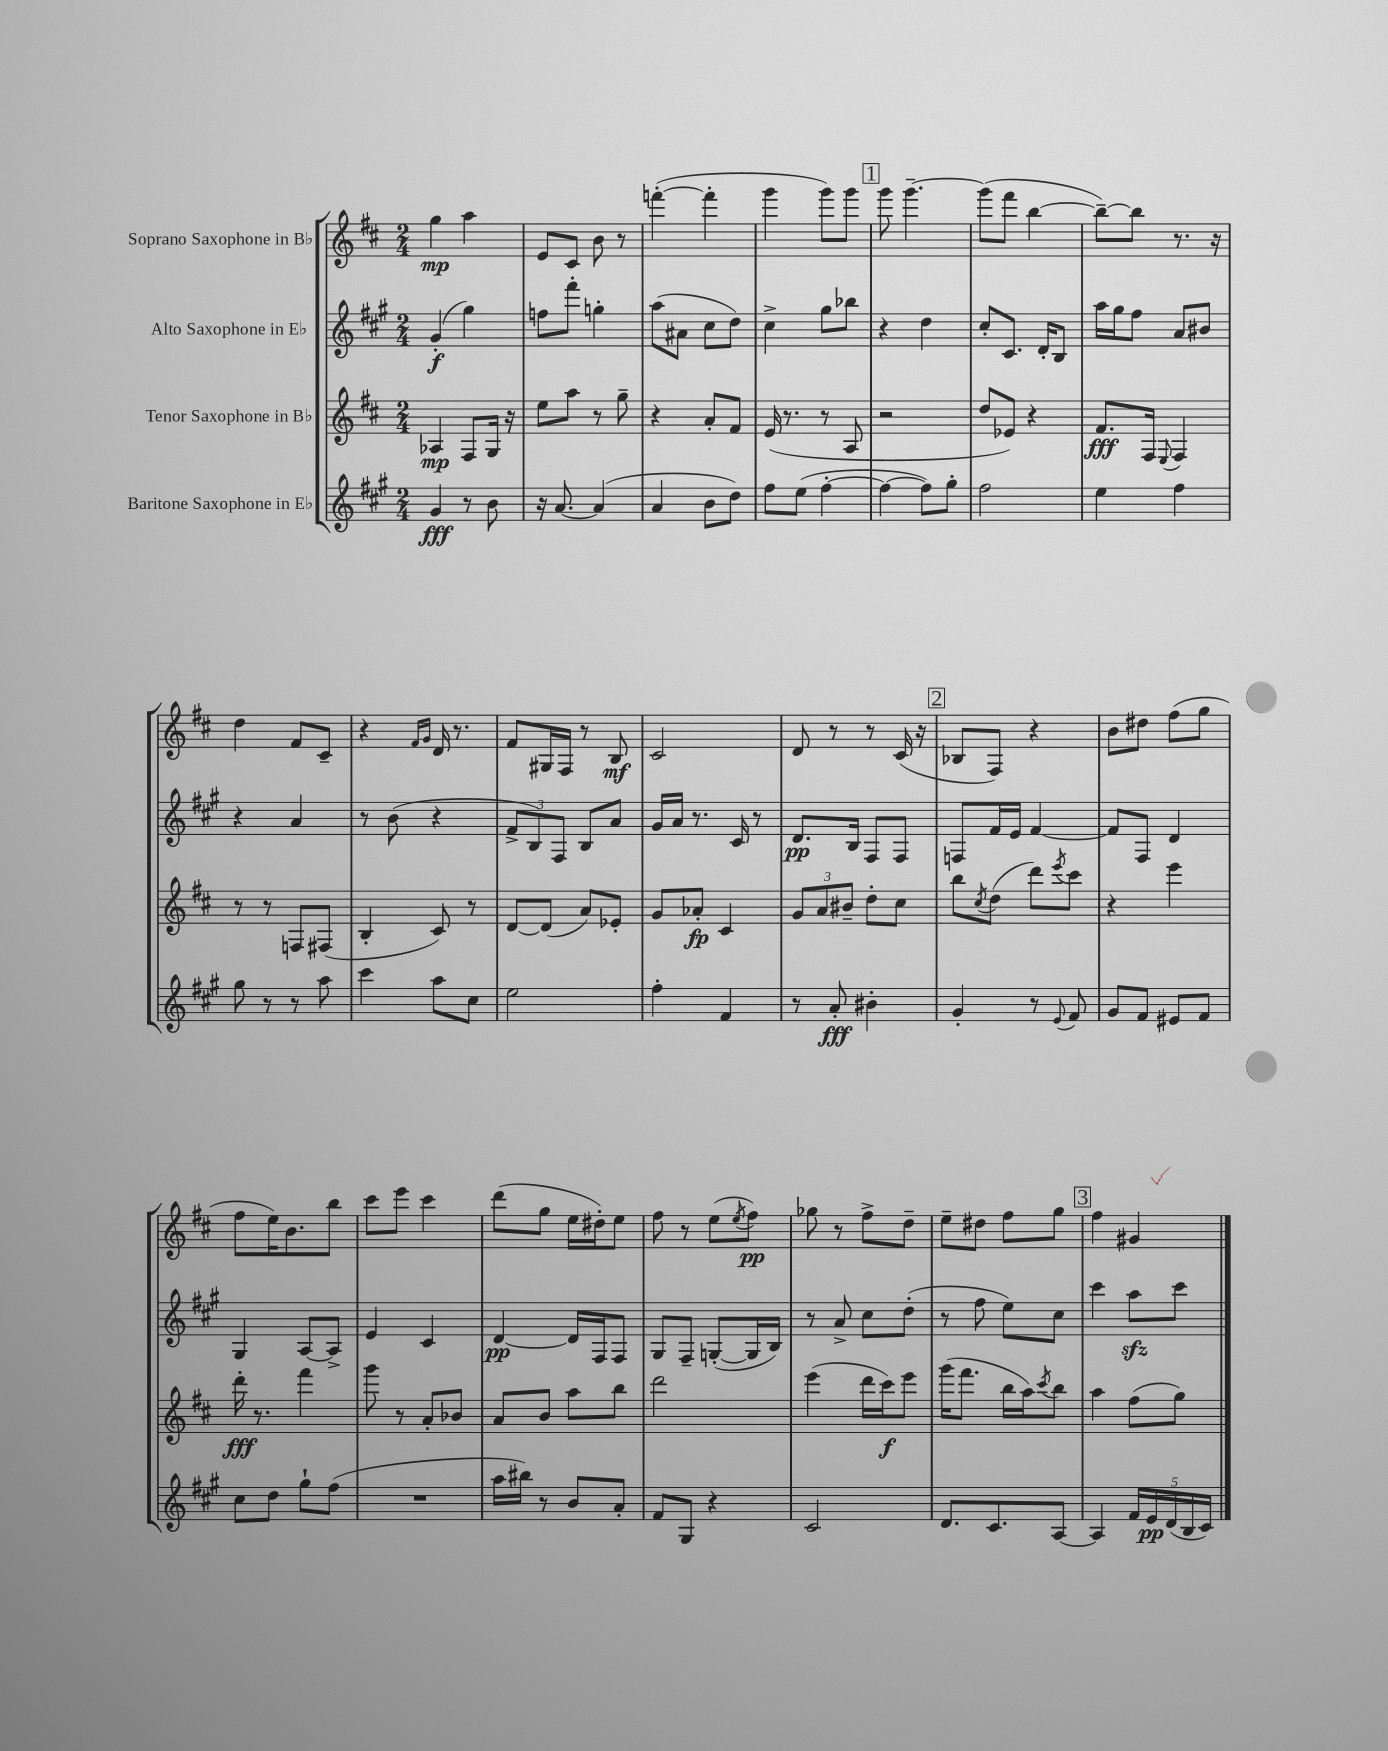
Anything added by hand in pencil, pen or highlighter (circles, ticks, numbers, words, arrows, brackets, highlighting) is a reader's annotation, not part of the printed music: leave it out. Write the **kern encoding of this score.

**kern	**dynam	**kern	**dynam	**kern	**dynam	**kern	**dynam
*part4	*part4	*part3	*part3	*part2	*part2	*part1	*part1
*staff4	*staff4	*staff3	*staff3	*staff2	*staff2	*staff1	*staff1
*I"Baritone Saxophone in E♭	*	*I"Tenor Saxophone in B♭	*	*I"Alto Saxophone in E♭	*	*I"Soprano Saxophone in B♭	*
*clefG2	*	*clefG2	*	*clefG2	*	*clefG2	*
*k[f#c#g#]	*	*k[f#c#]	*	*k[f#c#g#]	*	*k[f#c#]	*
*M2/4	*	*M2/4	*	*M2/4	*	*M2/4	*
=1	=1	=1	=1	=1	=1	=1	=1
4g#/	fff	4A-X/	mp	(4g#'/	f	4gg\	mp
8r	.	8F#/L	.	4gg#\)	.	4aa\	.
8b\	.	16G/Jk	.	.	.	.	.
.	.	16r	.	.	.	.	.
=2	=2	=2	=2	=2	=2	=2	=2
16r	.	8ee\L	.	8ffn\L	.	8e/L	.
[8.a/	.	.	.	.	.	.	.
.	.	8aa\J	.	8fff#'\J	.	8c#/J	.
(4a/]	.	8r	.	4ggn'\	.	8b\	.
.	.	8gg~\	.	.	.	8r	.
=3	=3	=3	=3	=3	=3	=3	=3
4a/	.	4r	.	(8aa\L	.	([4fffn'\	.
.	.	.	.	8a#X\J	.	.	.
8b\L	.	8a'/L	.	8cc#\L	.	4fff'\]	.
8dd\J)	.	8f#/J	.	8dd\J)	.	.	.
=4	=4	=4	=4	=4	=4	=4	=4
8ff#\L	.	(16e/	.	4cc#^\	.	4ggg\	.
.	.	8.r	.	.	.	.	.
(8ee\J	.	.	.	.	.	.	.
[4ff#'\	.	8r	.	8gg#\L	.	8ggg\L)	.
.	.	8A/	.	8bb-X\J	.	8ggg\J	.
!!LO:REH:place=s1:t=1
=5	=5	=5	=5	=5	=5	=5	=5
4ff#\_	.	2r	.	4r	.	8ggg\	.
.	.	.	.	.	.	[4.ggg~\	.
8ff#\L])	.	.	.	4dd\	.	.	.
8gg#'\J	.	.	.	.	.	.	.
=6	=6	=6	=6	=6	=6	=6	=6
2ff#\	.	8dd/L	.	8cc#'/L	.	(8ggg\L]	.
.	.	8e-X/J)	.	8.c#/J	.	8fff#\J	.
.	.	4r	.	.	.	[4bb\	.
.	.	.	.	16d'/KL	.	.	.
.	.	.	.	8B/J	.	.	.
=7	=7	=7	=7	=7	=7	=7	=7
4ee\	.	8.f#/L	fff	16aa\LL	.	8bb~\L_)	.
.	.	.	.	16gg#\J	.	.	.
.	.	.	.	8ff#\J	.	8bb\J]	.
.	.	16F#/Jk	.	.	.	.	.
.	.	8qqE/	.	.	.	.	.
4ff#\	.	4F#/	.	8a/L	.	8.r	.
.	.	.	.	8b#X/J	.	.	.
.	.	.	.	.	.	16r	.
!!LO:LB:g=z
=8	=8	=8	=8	=8	=8	=8	=8
8gg#\	.	8r	.	4r	.	4dd\	.
8r	.	8r	.	.	.	.	.
8r	.	8Fn/L	.	4a/	.	8f#/L	.
8aa\	.	(8F#X/J	.	.	.	8c#~/J	.
=9	=9	=9	=9	=9	=9	=9	=9
4ccc#\	.	4B'/	.	8r	.	4r	.
.	.	.	.	(8b\	.	.	.
.	.	.	.	.	.	16qqf#/LL	.
.	.	.	.	.	.	16qqg/JJ	.
8aa\L	.	8c#/)	.	4r	.	16d/	.
.	.	.	.	.	.	8.r	.
8cc#\J	.	8r	.	.	.	.	.
=10	=10	=10	=10	=10	=10	=10	=10
2ee\	.	[8d/L	.	12f#^/L	.	8f#/L	.
.	.	.	.	12B/)	.	.	.
.	.	(8d/J]	.	.	.	16G#X/L	.
.	.	.	.	12F#/J	.	.	.
.	.	.	.	.	.	16F#/JJ	.
.	.	8a/L)	.	8B/L	.	8r	.
.	.	8e-X'/J	.	8a/J	.	8B/	mf
=11	=11	=11	=11	=11	=11	=11	=11
4ff#'\	.	8g/L	.	16g#/LL	.	2c#/	.
.	.	.	.	16a/JJ	.	.	.
.	.	8a-X'/J	fp	8.r	.	.	.
4f#/	.	4c#/	.	.	.	.	.
.	.	.	.	16c#/	.	.	.
.	.	.	.	8r	.	.	.
=12	=12	=12	=12	=12	=12	=12	=12
8r	.	12g/L	.	8.d/L	pp	8d/	.
.	.	12a/	.	.	.	.	.
8a'/	fff	.	.	.	.	8r	.
.	.	12b#X~/J	.	.	.	.	.
.	.	.	.	16B/Jk	.	.	.
4b#X'\	.	8dd'\L	.	8F#/L	.	8r	.
.	.	8cc#\J	.	8F#/J	.	(16c#/	.
.	.	.	.	.	.	16r	.
!!LO:REH:place=s1:t=2
=13	=13	=13	=13	=13	=13	=13	=13
4g#'/	.	8bb\L	.	8Fn/L	.	8B-X/L	.
.	.	8qcc#/	.	.	.	.	.
.	.	(8dd\J	.	16f#/L	.	8F#/J)	.
.	.	.	.	16e/JJ	.	.	.
8r	.	8ddd\L)	.	[4f#/	.	4r	.
8qqe/	.	8qeee/	.	.	.	.	.
8f#/	.	8ccc#\J	.	.	.	.	.
=14	=14	=14	=14	=14	=14	=14	=14
8g#/L	.	4r	.	8f#/L]	.	8b\L	.
8f#/J	.	.	.	8F#/J	.	8dd#X\J	.
8e#X/L	.	4eee\	.	4d/	.	(8ff#\L	.
8f#/J	.	.	.	.	.	8gg\J	.
!!LO:LB:g=z
=15	=15	=15	=15	=15	=15	=15	=15
8cc#\L	.	16ddd'\	fff	4G#/	.	8ff#\L	.
.	.	8.r	.	.	.	.	.
8dd\J	.	.	.	.	.	16ee\K)	.
.	.	.	.	.	.	8.b\	.
8gg#`\L	.	4fff#\	.	[8A/L	.	.	.
(8ff#\J	.	.	.	8A^/J]	.	8bb\J	.
=16	=16	=16	=16	=16	=16	=16	=16
2r	.	8ggg\	.	4e/	.	8ccc#\L	.
.	.	8r	.	.	.	8eee\J	.
.	.	8a'/L	.	4c#/	.	4ccc#\	.
.	.	8b-X/J	.	.	.	.	.
=17	=17	=17	=17	=17	=17	=17	=17
16aa\LL	.	8a/L	.	[4d/	pp	(8ddd\L	.
16bb#X\JJ)	.	.	.	.	.	.	.
8r	.	8b/J	.	.	.	8gg\J	.
8b/L	.	8aa\L	.	16d/LL]	.	16ee\LL	.
.	.	.	.	16F#/J	.	16dd#X'\J)	.
8a'/J	.	8bb\J	.	8F#/J	.	8ee\J	.
=18	=18	=18	=18	=18	=18	=18	=18
8f#/L	.	2ddd\	.	8G#/L	.	8ff#\	.
8G#/J	.	.	.	8F#~/J	.	8r	.
4r	.	.	.	([8Gn'/L	.	(8ee\L	.
.	.	.	.	.	.	8qee/	.
.	.	.	.	16G/L]	.	8ff#\J)	pp
.	.	.	.	16B/JJ)	.	.	.
=19	=19	=19	=19	=19	=19	=19	=19
2c#/	.	(4eee\	.	8r	.	8gg-X\	.
.	.	.	.	8a^/	.	8r	.
.	.	16ddd\LL	.	8cc#\L	.	8ff#^\L	.
.	.	16ccc#\J)	f	.	.	.	.
.	.	8eee\J	.	(8dd'\J	.	8dd~\J	.
=20	=20	=20	=20	=20	=20	=20	=20
8.d/L	.	(16ggg\KL	.	8r	.	8ee~\L	.
.	.	8.fff#\J	.	.	.	.	.
.	.	.	.	8ff#\	.	8dd#X\J	.
8.c#/	.	.	.	.	.	.	.
.	.	16bb\LL	.	8ee\L)	.	8ff#\L	.
.	.	16aa\J)	.	.	.	.	.
.	.	8qccc#/	.	.	.	.	.
[8A/J	.	8bb\J	.	8cc#\J	.	8gg\J	.
!!LO:REH:place=s1:t=3
=21	=21	=21	=21	=21	=21	=21	=21
4A/]	.	4aa\	.	4ccc#\	.	4ff#\	.
20f#/LL	.	(8ff#\L	.	8aazz\L	.	4g#X/	.
20e/	pp	.	.	.	.	.	.
(20d/	.	.	.	.	.	.	.
.	.	8gg\J)	.	8ccc#\J	.	.	.
20B/	.	.	.	.	.	.	.
20c#/JJ)	.	.	.	.	.	.	.
==	==	==	==	==	==	==	==
*-	*-	*-	*-	*-	*-	*-	*-
